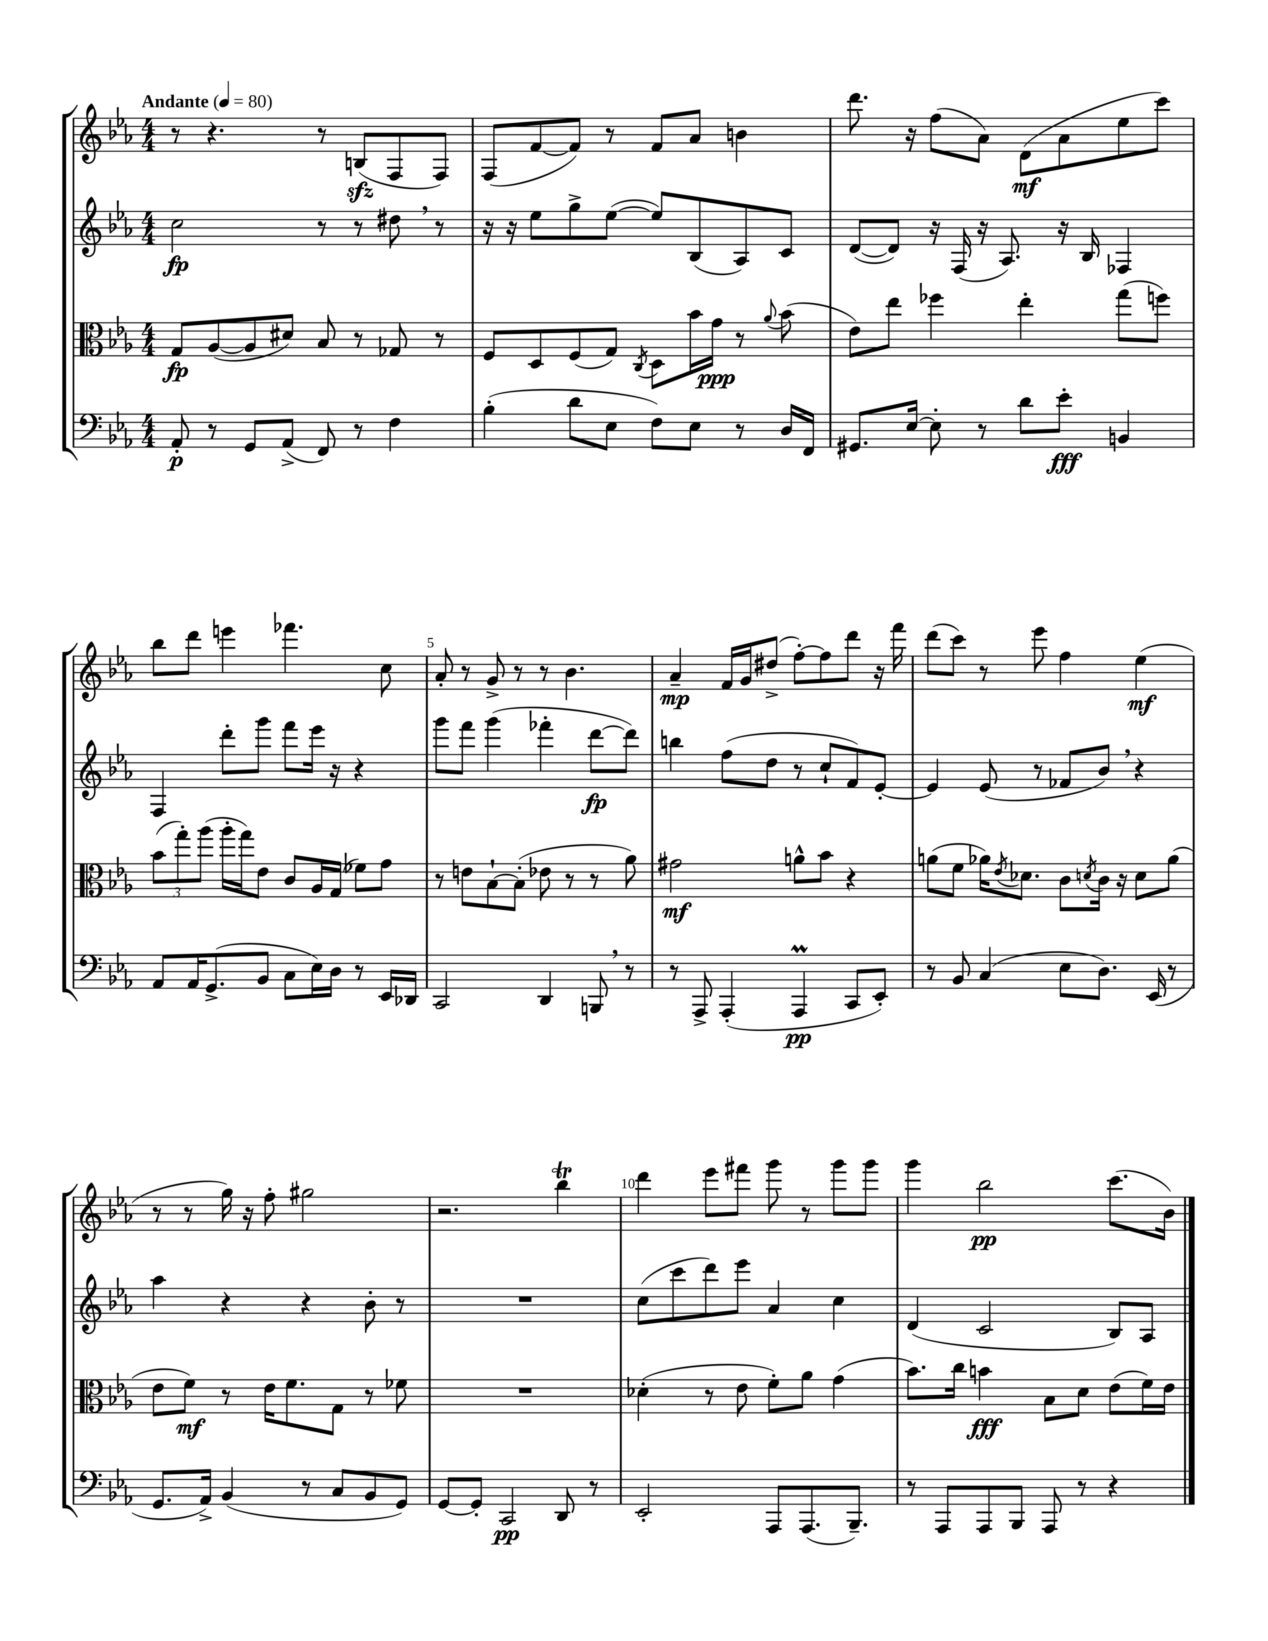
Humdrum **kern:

**kern	**dynam	**kern	**dynam	**kern	**dynam	**kern	**dynam
*part4	*part4	*part3	*part3	*part2	*part2	*part1	*part1
*staff4	*staff4	*staff3	*staff3	*staff2	*staff2	*staff1	*staff1
*clefF4	*	*clefC3	*	*clefG2	*	*clefG2	*
*k[b-e-a-]	*	*k[b-e-a-]	*	*k[b-e-a-]	*	*k[b-e-a-]	*
*M4/4	*	*M4/4	*	*M4/4	*	*M4/4	*
*MM80	*	*MM80	*	*MM80	*	*MM80	*
=1	=1	=1	=1	=1	=1	=1	=1
!	!	!	!	!	!	!LO:TX:a:B:t=Andante	!
8AA-'/	p	8G/L	fp	2cc\	fp	8r	.
8r	.	([8A-/	.	.	.	4.r	.
8GG/L	.	8A-/]	.	.	.	.	.
(8AA-^/J	.	8d#X/J)	.	.	.	.	.
8FF/)	.	8B-/	.	8r	.	8r	.
8r	.	8r	.	8r	.	(8Bnzz/L	.
4F\	.	8G-X/	.	8dd#X,\	.	8F/	.
.	.	8r	.	8r	.	8F/J)	.
=2	=2	=2	=2	=2	=2	=2	=2
(4B-'\	.	8F/L	.	16r	.	(8F/L	.
.	.	.	.	16r	.	.	.
.	.	8D/	.	8ee-\L	.	[8f/	.
8d\L	.	(8F/	.	8gg^\	.	8f/J])	.
8E-\J	.	8G/J)	.	([8ee-\J	.	8r	.
.	.	8qC/	.	.	.	.	.
8F\L)	.	8D\L	.	8ee-/L])	.	8f/L	.
8E-\J	.	16b-\L	.	(8B-/	.	8a-/J	.
.	.	16g\JJ	ppp	.	.	.	.
8r	.	8r	.	8A-/)	.	4bn\	.
.	.	8qqa-/	.	.	.	.	.
16D/LL	.	(8b-\	.	8c/J	.	.	.
16FF/JJ	.	.	.	.	.	.	.
=3	=3	=3	=3	=3	=3	=3	=3
8.GG#X/L	.	8e-\L)	.	([8d/L	.	8.ddd\	.
.	.	8ee-\J	.	8d/J])	.	.	.
[16E-/Jk	.	.	.	.	.	16r	.
8E-'\]	.	4ff-X\	.	16r	.	(8ff\L	.
.	.	.	.	(16F/	.	.	.
8r	.	.	.	16r	.	8a-\J)	.
.	.	.	.	8.A-/)	.	.	.
8d\L	.	4ee-'\	.	.	.	(8d\L	mf
8e-'\J	fff	.	.	16r	.	8a-\	.
.	.	.	.	16B-/	.	.	.
4BBn/	.	(8gg\L	.	4F-X/	.	8ee-\	.
.	.	8ffn\J)	.	.	.	8ccc\J)	.
!!LO:LB:g=z
=4	=4	=4	=4	=4	=4	=4	=4
8AA-/L	.	(12b-\L	.	4F/	.	8bb-\L	.
.	.	12gg'\)	.	.	.	.	.
16AA-/K	.	.	.	.	.	8ddd\J	.
.	.	(12aa-\J	.	.	.	.	.
(8.GG^/	.	.	.	.	.	.	.
.	.	16aa-'\LL	.	8ddd'\L	.	4eeen\	.
.	.	16gg\J)	.	.	.	.	.
8BB-/J	.	8e-\J	.	8ggg\J	.	.	.
8C\L	.	8c/L	.	8fff\L	.	4.fff-X\	.
16E-\L)	.	16A-/L	.	16eee-\Jk	.	.	.
16D\JJ	.	(16G/JJ	.	16r	.	.	.
8r	.	8f-X\L)	.	4r	.	.	.
16EE-/LL	.	8g\J	.	.	.	8cc\	.
16DD-X/JJ	.	.	.	.	.	.	.
=5	=5	=5	=5	=5	=5	=5	=5
2CC/	.	8r	.	8ggg\L	.	8a-'/	.
.	.	8en\L	.	8fff\J	.	8r	.
.	.	[8B-`\	.	(4ggg\	.	8g^/	.
.	.	(8B-'\J]	.	.	.	8r	.
4DD/	.	8e-X\	.	4fff-X'\	.	8r	.
.	.	8r	.	.	.	4.b-\	.
8BBBn,/	.	8r	.	[8ddd\L	fp	.	.
8r	.	8a-\)	.	8ddd\J])	.	.	.
=6	=6	=6	=6	=6	=6	=6	=6
8r	.	2g#X\	mf	4bbn\	.	4a-~/	mp
8AAA-^/	.	.	.	.	.	.	.
(4AAA-'/	.	.	.	(8ff\L	.	16f/LL	.
.	.	.	.	.	.	16g/J	.
.	.	.	.	8dd\J	.	(8dd#X^/J	.
4AAA-M/	pp	8an^^\L	.	8r	.	[8ff'\L)	.
.	.	8b-\J	.	8cc`/L	.	8ff\]	.
8CC/L	.	4r	.	8f/)	.	8ddd\J	.
8EE-'/J)	.	.	.	[8e-'/J	.	16r	.
.	.	.	.	.	.	16fff\	.
=7	=7	=7	=7	=7	=7	=7	=7
8r	.	(8an\L	.	4e-/]	.	(8ddd\L	.
8BB-/	.	8f\J	.	.	.	8ccc\J)	.
(4C/	.	16a-X\KL)	.	(8e-/	.	8r	.
.	.	8qe-/	.	.	.	.	.
.	.	8.d-X\J	.	.	.	.	.
.	.	.	.	8r	.	8eee-\	.
8E-\L	.	8c\L	.	8f-X/L	.	4ff\	.
.	.	8qdn/	.	.	.	.	.
8.D\J)	.	16c\Jk	.	8b-,/J)	.	.	.
.	.	16r	.	.	.	.	.
.	.	8d\L	.	4r	.	(4ee-\	mf
(16EE-/	.	.	.	.	.	.	.
8r	.	(8a-\J	.	.	.	.	.
!!LO:LB:g=z
=8	=8	=8	=8	=8	=8	=8	=8
8.GG/L	.	8e-\L	.	4aa-\	.	8r	.
.	.	8f\J)	mf	.	.	8r	.
16AA-^/Jk)	.	.	.	.	.	.	.
(4BB-/	.	8r	.	4r	.	16gg\)	.
.	.	.	.	.	.	16r	.
.	.	16e-\KL	.	.	.	8ff'\	.
.	.	8.f\	.	.	.	.	.
8r	.	.	.	4r	.	2gg#X\	.
8C/L	.	8G\J	.	.	.	.	.
8BB-/	.	8r	.	8b-'\	.	.	.
8GG/J)	.	8f-X\	.	8r	.	.	.
=9	=9	=9	=9	=9	=9	=9	=9
[8GG/L	.	1r	.	1r	.	2.r	.
8GG'/J]	.	.	.	.	.	.	.
2CC/	pp	.	.	.	.	.	.
8DD/	.	.	.	.	.	4bb-T\	.
8r	.	.	.	.	.	.	.
=10	=10	=10	=10	=10	=10	=10	=10
2EE-'/	.	(4d-X'\	.	(8cc\L	.	4ddd\	.
.	.	.	.	8ccc\	.	.	.
.	.	8r	.	8ddd\)	.	8eee-\L	.
.	.	8e-\	.	8eee-\J	.	8fff#X\J	.
8AAA-/L	.	8f'\L)	.	4a-/	.	8ggg\	.
(8.AAA-/	.	8a-\J	.	.	.	8r	.
.	.	(4g\	.	4cc\	.	8ggg\L	.
8.BBB-~/J)	.	.	.	.	.	.	.
.	.	.	.	.	.	8ggg\J	.
=11	=11	=11	=11	=11	=11	=11	=11
8r	.	8.b-\L)	.	(4d/	.	4ggg\	.
8AAA-/L	.	.	.	.	.	.	.
.	.	16cc\Jk	.	.	.	.	.
8AAA-/	.	4bn\	fff	2c/	.	2bb-\	pp
8BBB-/J	.	.	.	.	.	.	.
8AAA-/	.	8B-\L	.	.	.	.	.
8r	.	8d\J	.	.	.	.	.
4r	.	(8e-\L	.	8B-/L)	.	(8.ccc\L	.
.	.	16f\L)	.	8A-/J	.	.	.
.	.	16e-\JJ	.	.	.	16b-\Jk)	.
==	==	==	==	==	==	==	==
*-	*-	*-	*-	*-	*-	*-	*-
